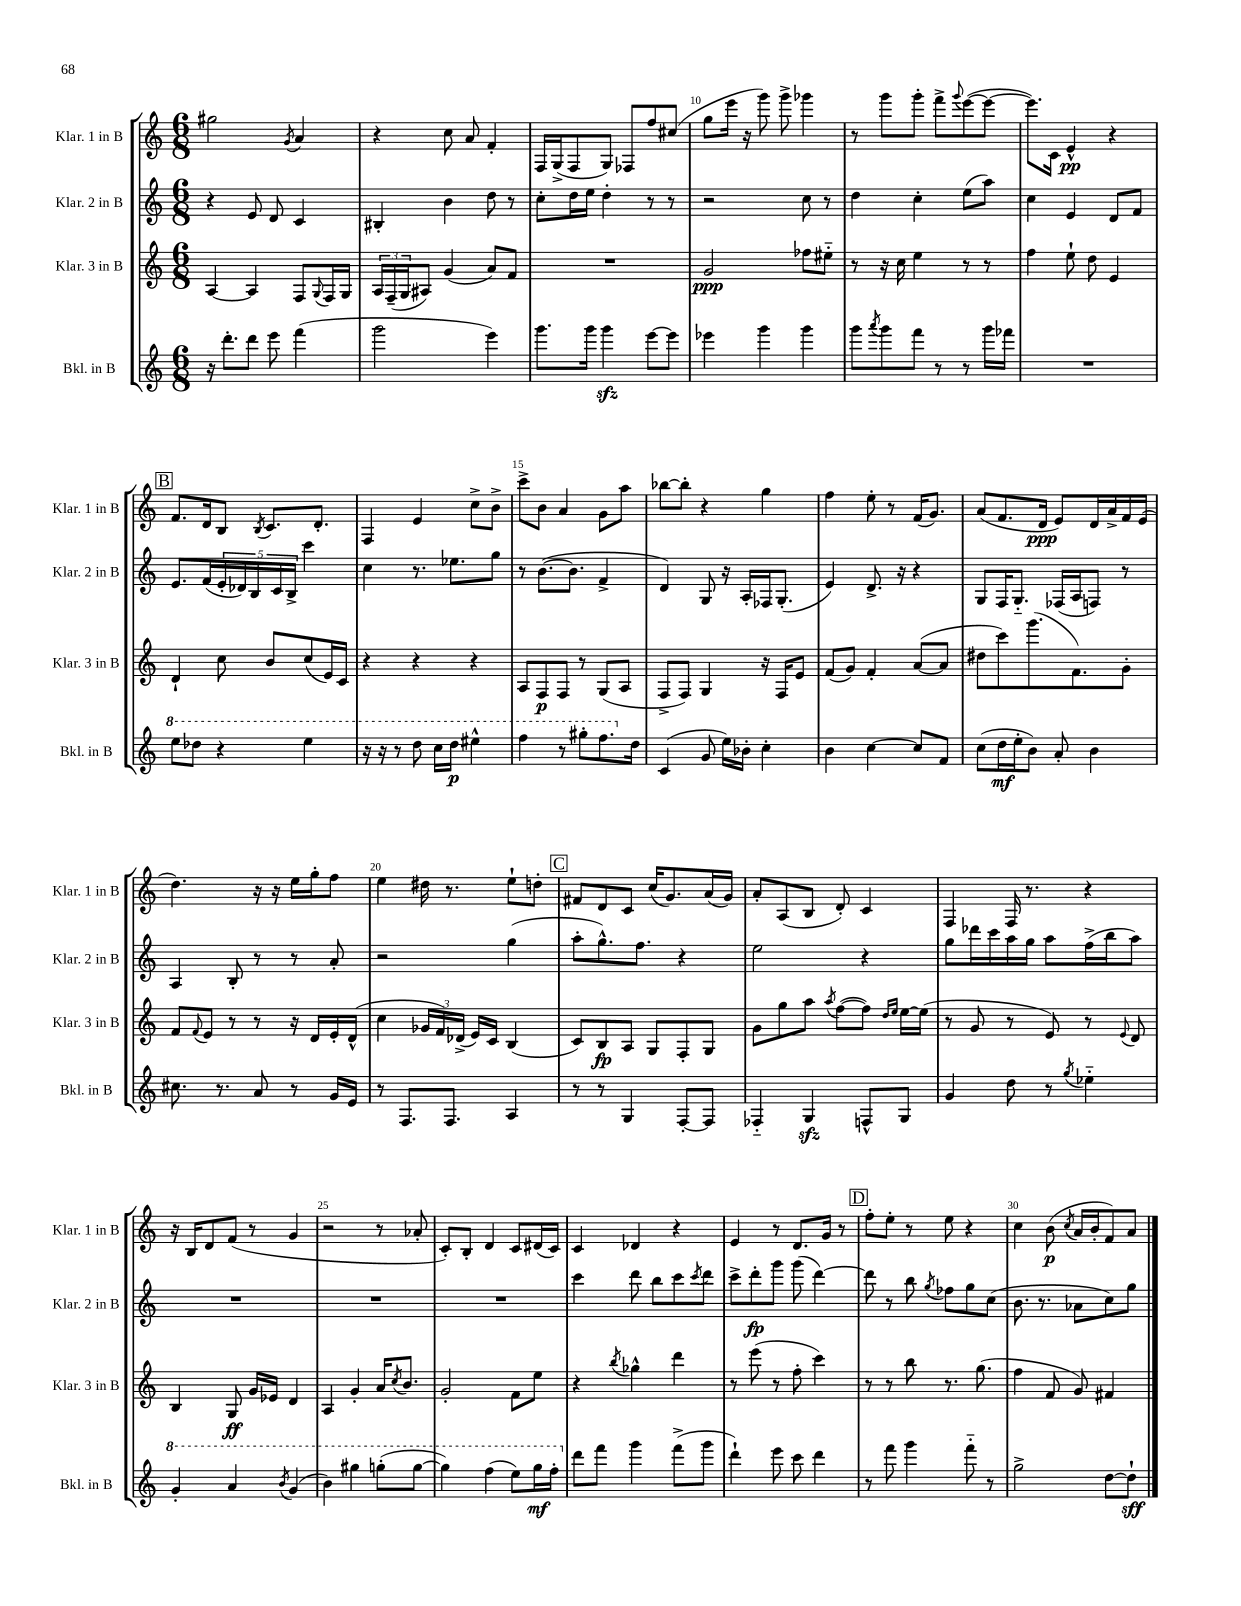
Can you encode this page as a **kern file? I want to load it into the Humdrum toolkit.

**kern	**dynam	**kern	**dynam	**kern	**dynam	**kern	**dynam
*part4	*part4	*part3	*part3	*part2	*part2	*part1	*part1
*staff4	*staff4	*staff3	*staff3	*staff2	*staff2	*staff1	*staff1
*I"Bkl. in B	*	*I"Klar. 3 in B	*	*I"Klar. 2 in B	*	*I"Klar. 1 in B	*
*I'Bkl. in B	*	*I'Klar. 3 in B	*	*I'Klar. 2 in B	*	*I'Klar. 1 in B	*
*clefG2	*	*clefG2	*	*clefG2	*	*clefG2	*
*k[]	*	*k[]	*	*k[]	*	*k[]	*
*M6/8	*	*M6/8	*	*M6/8	*	*M6/8	*
=7	=7	=7	=7	=7	=7	=7	=7
16r	.	[4A/	.	4r	.	2gg#X\	.
8.ddd'\L	.	.	.	.	.	.	.
8ddd\J	.	4A/]	.	8e/	.	.	.
8eee\	.	.	.	8d/	.	.	.
.	.	.	.	.	.	8qg/	.
(4fff\	.	8F/L	.	4c/	.	4a/	.
.	.	8qqG/	.	.	.	.	.
.	.	16F/L	.	.	.	.	.
.	.	16G/JJ	.	.	.	.	.
=8	=8	=8	=8	=8	=8	=8	=8
2ggg\	.	24A/LL	.	4B#X'/	.	4r	.
.	.	(24F~/	.	.	.	.	.
.	.	24G/J	.	.	.	.	.
.	.	8A#X/J)	.	.	.	.	.
.	.	(4g/	.	4b\	.	8cc\	.
.	.	.	.	.	.	8a/	.
4eee\)	.	8a/L)	.	8dd\	.	4f'/	.
.	.	8f/J	.	8r	.	.	.
=9	=9	=9	=9	=9	=9	=9	=9
8.ggg\L	.	2.r	.	8cc'\L	.	16F/LL	.
.	.	.	.	.	.	(16G^/J	.
.	.	.	.	16dd\L	.	8F/	.
16ggg\Jk	.	.	.	16ee\JJ	.	.	.
4gggzz\	.	.	.	4dd'\	.	8G/J)	.
.	.	.	.	.	.	8F-X/L	.
[8eee\L	.	.	.	8r	.	8ff/	.
8eee\J]	.	.	.	8r	.	(8cc#X/J	.
=10	=10	=10	=10	=10	=10	=10	=10
4eee-X\	.	2g/	ppp	2r	.	8gg\L	.
.	.	.	.	.	.	16eee\Jk	.
.	.	.	.	.	.	16r	.
4ggg\	.	.	.	.	.	8ggg\)	.
.	.	.	.	.	.	8ggg^\	.
4ggg\	.	8ff-X\L	.	8cc\	.	4ggg-X\	.
.	.	8ee#X\J	.	8r	.	.	.
=11	=11	=11	=11	=11	=11	=11	=11
8ggg\L	.	8r	.	4dd\	.	8r	.
8qaaa/	.	.	.	.	.	.	.
8ggg\	.	16r	.	.	.	8ggg\L	.
.	.	16cc\	.	.	.	.	.
8fff\J	.	4ee\	.	4cc'\	.	8ggg'\J	.
8r	.	.	.	.	.	8fff^\L	.
.	.	.	.	.	.	8qqggg/	.
8r	.	8r	.	(8ee\L	.	([8eee\	.
16ggg\LL	.	8r	.	8aa\J)	.	8eee\J_	.
16fff-X\JJ	.	.	.	.	.	.	.
=12	=12	=12	=12	=12	=12	=12	=12
2.r	.	4ff\	.	4cc\	.	8.eee\L])	.
.	.	.	.	.	.	16c\Jk	.
.	.	8ee`\	.	4e/	.	4e^^/	pp
.	.	8dd\	.	.	.	.	.
.	.	4e/	.	8d/L	.	4r	.
.	.	.	.	8f/J	.	.	.
!!LO:LB:g=z
!!LO:REH:place=s1:t=B
=13	=13	=13	=13	=13	=13	=13	=13
*8va	*	*	*	*	*	*	*
8eee\L	.	4d`/	.	8.e/L	.	8.f/L	.
8ddd-X\J	.	.	.	.	.	.	.
.	.	.	.	(16f/L	.	16d/k	.
4r	.	8cc\	.	20e'/	.	8B/J	.
.	.	.	.	20d-X/)	.	.	.
.	.	.	.	20B/	.	.	.
.	.	.	.	.	.	8qB/	.
.	.	8b/L	.	.	.	8.c/L	.
.	.	.	.	20c/	.	.	.
.	.	.	.	20B^/JJ	.	.	.
4eee\	.	(8cc/	.	4ccc\	.	.	.
.	.	.	.	.	.	8.d'/J	.
.	.	16e/L)	.	.	.	.	.
.	.	16c/JJ	.	.	.	.	.
=14	=14	=14	=14	=14	=14	=14	=14
16r	.	4r	.	4cc\	.	4F/	.
16r	.	.	.	.	.	.	.
8r	.	.	.	.	.	.	.
8ddd\	.	4r	.	8.r	.	4e/	.
16ccc\LL	.	.	.	.	.	.	.
16ddd\JJ	p	.	.	8.ee-X\L	.	.	.
4eee#X^^\	.	4r	.	.	.	8cc^\L	.
.	.	.	.	8gg\J	.	8b^\J	.
=15	=15	=15	=15	=15	=15	=15	=15
4fff\	.	8A/L	.	8r	.	8ccc^\L	.
.	.	8F/	p	([8.b\L	.	8b\J	.
8r	.	8F/J	.	.	.	4a/	.
.	.	.	.	8.b\J]	.	.	.
8ggg#X'\L	.	8r	.	.	.	.	.
8.fff\	.	(8G/L	.	4f^/	.	8g\L	.
.	.	8A/J	.	.	.	8aa\J	.
*X8va	*	*	*	*	*	*	*
16dd\Jk	.	.	.	.	.	.	.
=16	=16	=16	=16	=16	=16	=16	=16
(4c/	.	8F^/L	.	4d/)	.	[8bb-X\L	.
.	.	8F/J)	.	.	.	8bb-'\J]	.
8g/	.	4G/	.	8G/	.	4r	.
16ee\LL)	.	.	.	16r	.	.	.
16b-X'\JJ	.	.	.	16A'/LL	.	.	.
4cc'\	.	16r	.	16F-X/J	.	4gg\	.
.	.	16F/KL	.	(8.G'/J	.	.	.
.	.	8e/J	.	.	.	.	.
=17	=17	=17	=17	=17	=17	=17	=17
4b\	.	(8f/L	.	4e/)	.	4ff\	.
.	.	8g/J)	.	.	.	.	.
[4cc\	.	4f'/	.	8.d^/	.	8ee'\	.
.	.	.	.	.	.	8r	.
.	.	.	.	16r	.	.	.
8cc/L]	.	([8a/L	.	4r	.	(16f/KL	.
.	.	.	.	.	.	8.g/J)	.
8f/J	.	8a/J]	.	.	.	.	.
=18	=18	=18	=18	=18	=18	=18	=18
(8cc\L	.	8dd#X\L	.	8G/L	.	(8a/L	.
16dd\L	mf	8ccc\)	.	16F/K	.	8.f/	.
16ee'\J	.	.	.	8.G/J	.	.	.
8b\J)	.	(8.ggg\	.	.	.	.	.
.	.	.	.	.	.	16d/Jk	ppp
8a'/	.	.	.	(16F-X/LL	.	8e/L)	.
.	.	8.f\)	.	16A/J	.	.	.
4b\	.	.	.	8Fn/J)	.	16d/L	.
.	.	.	.	.	.	16a^/	.
.	.	8g'\J	.	8r	.	16f/	.
.	.	.	.	.	.	(16e/JJ	.
!!LO:LB:g=z
=19	=19	=19	=19	=19	=19	=19	=19
8.cc#X\	.	8f/L	.	4A/	.	4.dd\)	.
.	.	8qqf/	.	.	.	.	.
.	.	8e/J	.	.	.	.	.
8.r	.	.	.	.	.	.	.
.	.	8r	.	8B'/	.	.	.
8a/	.	8r	.	8r	.	16r	.
.	.	.	.	.	.	16r	.
8r	.	16r	.	8r	.	16ee\LL	.
.	.	16d/LL	.	.	.	16gg'\J	.
16g/LL	.	16e'/	.	8a'/	.	8ff\J	.
16e/JJ	.	(16d^^/JJ	.	.	.	.	.
=20	=20	=20	=20	=20	=20	=20	=20
8r	.	4cc\	.	2r	.	4ee\	.
8.F/L	.	.	.	.	.	.	.
.	.	24g-X/LL	.	.	.	16dd#X\	.
.	.	24f/)	.	.	.	.	.
8.F/J	.	.	.	.	.	8.r	.
.	.	(24d-X^/JJ	.	.	.	.	.
.	.	16e/LL)	.	.	.	.	.
.	.	16c/JJ	.	.	.	.	.
4A/	.	(4B/	.	(4gg\	.	8ee`\L	.
.	.	.	.	.	.	8ddn'\J	.
!!LO:REH:place=s1:t=C
=21	=21	=21	=21	=21	=21	=21	=21
8r	.	8c/L)	.	8aa'\L	.	8f#X/L	.
8r	.	8B/	fp	8.gg^^\)	.	8d/	.
4G/	.	8A/J	.	.	.	8c/J	.
.	.	.	.	8.ff\J	.	.	.
.	.	8G/L	.	.	.	(16cc/KL	.
.	.	.	.	.	.	8.g/)	.
[8F'/L	.	8F'/	.	4r	.	.	.
8F/J]	.	8G/J	.	.	.	(16a/L	.
.	.	.	.	.	.	16g/JJ)	.
=22	=22	=22	=22	=22	=22	=22	=22
4F-X/	.	8g\L	.	2ee\	.	8a'/L	.
.	.	8gg\	.	.	.	(8A/	.
4Gzz/	.	8aa\J	.	.	.	8B/J	.
.	.	8qaa/	.	.	.	.	.
.	.	([8ff\L	.	.	.	8d'/)	.
8Fn^^/L	.	8ff\J])	.	4r	.	4c/	.
.	.	16qqdd/LL	.	.	.	.	.
.	.	16qqee/JJ	.	.	.	.	.
8G/J	.	[16ee\LL	.	.	.	.	.
.	.	(16ee\JJ]	.	.	.	.	.
=23	=23	=23	=23	=23	=23	=23	=23
4g/	.	8r	.	8gg\L	.	4F/	.
.	.	8g/	.	16ddd-X\L	.	.	.
.	.	.	.	16ccc\	.	.	.
8dd\	.	8r	.	16aa\	.	16F/	.
.	.	.	.	16gg\JJ	.	8.r	.
8r	.	8e/)	.	8aa\L	.	.	.
8qgg/	.	.	.	.	.	.	.
4ee-X\	.	8r	.	(16ff^\L	.	4r	.
.	.	.	.	16bb\J	.	.	.
.	.	8qqe/	.	.	.	.	.
.	.	8d/	.	8aa\J)	.	.	.
!!LO:LB:g=z
=24	=24	=24	=24	=24	=24	=24	=24
*8va	*	*	*	*	*	*	*
4gg'/	.	4B/	.	2.r	.	16r	.
.	.	.	.	.	.	16B/KL	.
.	.	.	.	.	.	8d/	.
4aa/	.	8G/	ff	.	.	(8f/J	.
.	.	16g/LL	.	.	.	8r	.
.	.	16e-X/JJ	.	.	.	.	.
8qbb/	.	.	.	.	.	.	.
(4gg/	.	4d/	.	.	.	4g/	.
=25	=25	=25	=25	=25	=25	=25	=25
4bb\)	.	4A/	.	2.r	.	2r	.
4ggg#X\	.	4g'/	.	.	.	.	.
(8gggn'\L	.	16a/KL	.	.	.	8r	.
.	.	8qcc/	.	.	.	.	.
.	.	8.b/J	.	.	.	.	.
[8ggg\J	.	.	.	.	.	8a-X'/	.
=26	=26	=26	=26	=26	=26	=26	=26
4ggg\])	.	2g'/	.	2.r	.	8c'/L)	.
.	.	.	.	.	.	8B'/J	.
(4fff\	.	.	.	.	.	4d/	.
8eee\L)	.	8f\L	.	.	.	8c/L	.
16ggg\L	mf	8ee\J	.	.	.	(16d#X/L	.
16fff'\JJ	.	.	.	.	.	16c/JJ)	.
=27	=27	=27	=27	=27	=27	=27	=27
*X8va	*	*	*	*	*	*	*
8ddd\L	.	4r	.	4ccc\	.	4c/	.
8fff\J	.	.	.	.	.	.	.
.	.	8qbb/	.	.	.	.	.
4ggg\	.	4gg-X^^\	.	8ddd\	.	4d-X/	.
.	.	.	.	8bb\L	.	.	.
(8fff^\L	.	4ddd\	.	8ccc\	.	4r	.
.	.	.	.	8qccc/	.	.	.
8ggg\J	.	.	.	8ddd\J	.	.	.
=28	=28	=28	=28	=28	=28	=28	=28
4ddd`\)	.	8r	.	8ccc^\L	.	4e/	.
.	.	(8eee\	.	8ddd'\	fp	.	.
8eee\	.	8r	.	8ggg\J	.	8r	.
8ccc\	.	8ff'\	.	(8ggg\	.	8.d/L	.
4ddd\	.	4ccc\)	.	[4ddd\)	.	.	.
.	.	.	.	.	.	16g/Jk	.
.	.	.	.	.	.	8r	.
!!LO:REH:place=s1:t=D
=29	=29	=29	=29	=29	=29	=29	=29
8r	.	8r	.	8ddd\]	.	8ff'\L	.
8fff\	.	8r	.	8r	.	8ee'\J	.
4ggg\	.	8bb\	.	8bb\	.	8r	.
.	.	.	.	8qgg/	.	.	.
.	.	8.r	.	8ff-X\L	.	8ee\	.
8fff\	.	.	.	8gg\	.	4r	.
.	.	(8.gg\	.	.	.	.	.
8r	.	.	.	(8cc\J	.	.	.
=30	=30	=30	=30	=30	=30	=30	=30
2gg^\	.	4ff\	.	8.b\	.	4cc\	.
.	.	.	.	8.r	.	.	.
.	.	8f/	.	.	.	(8b\	p
.	.	.	.	.	.	8qcc/	.
.	.	8g/)	.	8a-X\L	.	16a/LL	.
.	.	.	.	.	.	16b'/J	.
[8dd\L	.	4f#X/	.	8cc\)	.	8f/)	.
8dd`\J]	sff	.	.	8gg\J	.	8a/J	.
==	==	==	==	==	==	==	==
*-	*-	*-	*-	*-	*-	*-	*-
